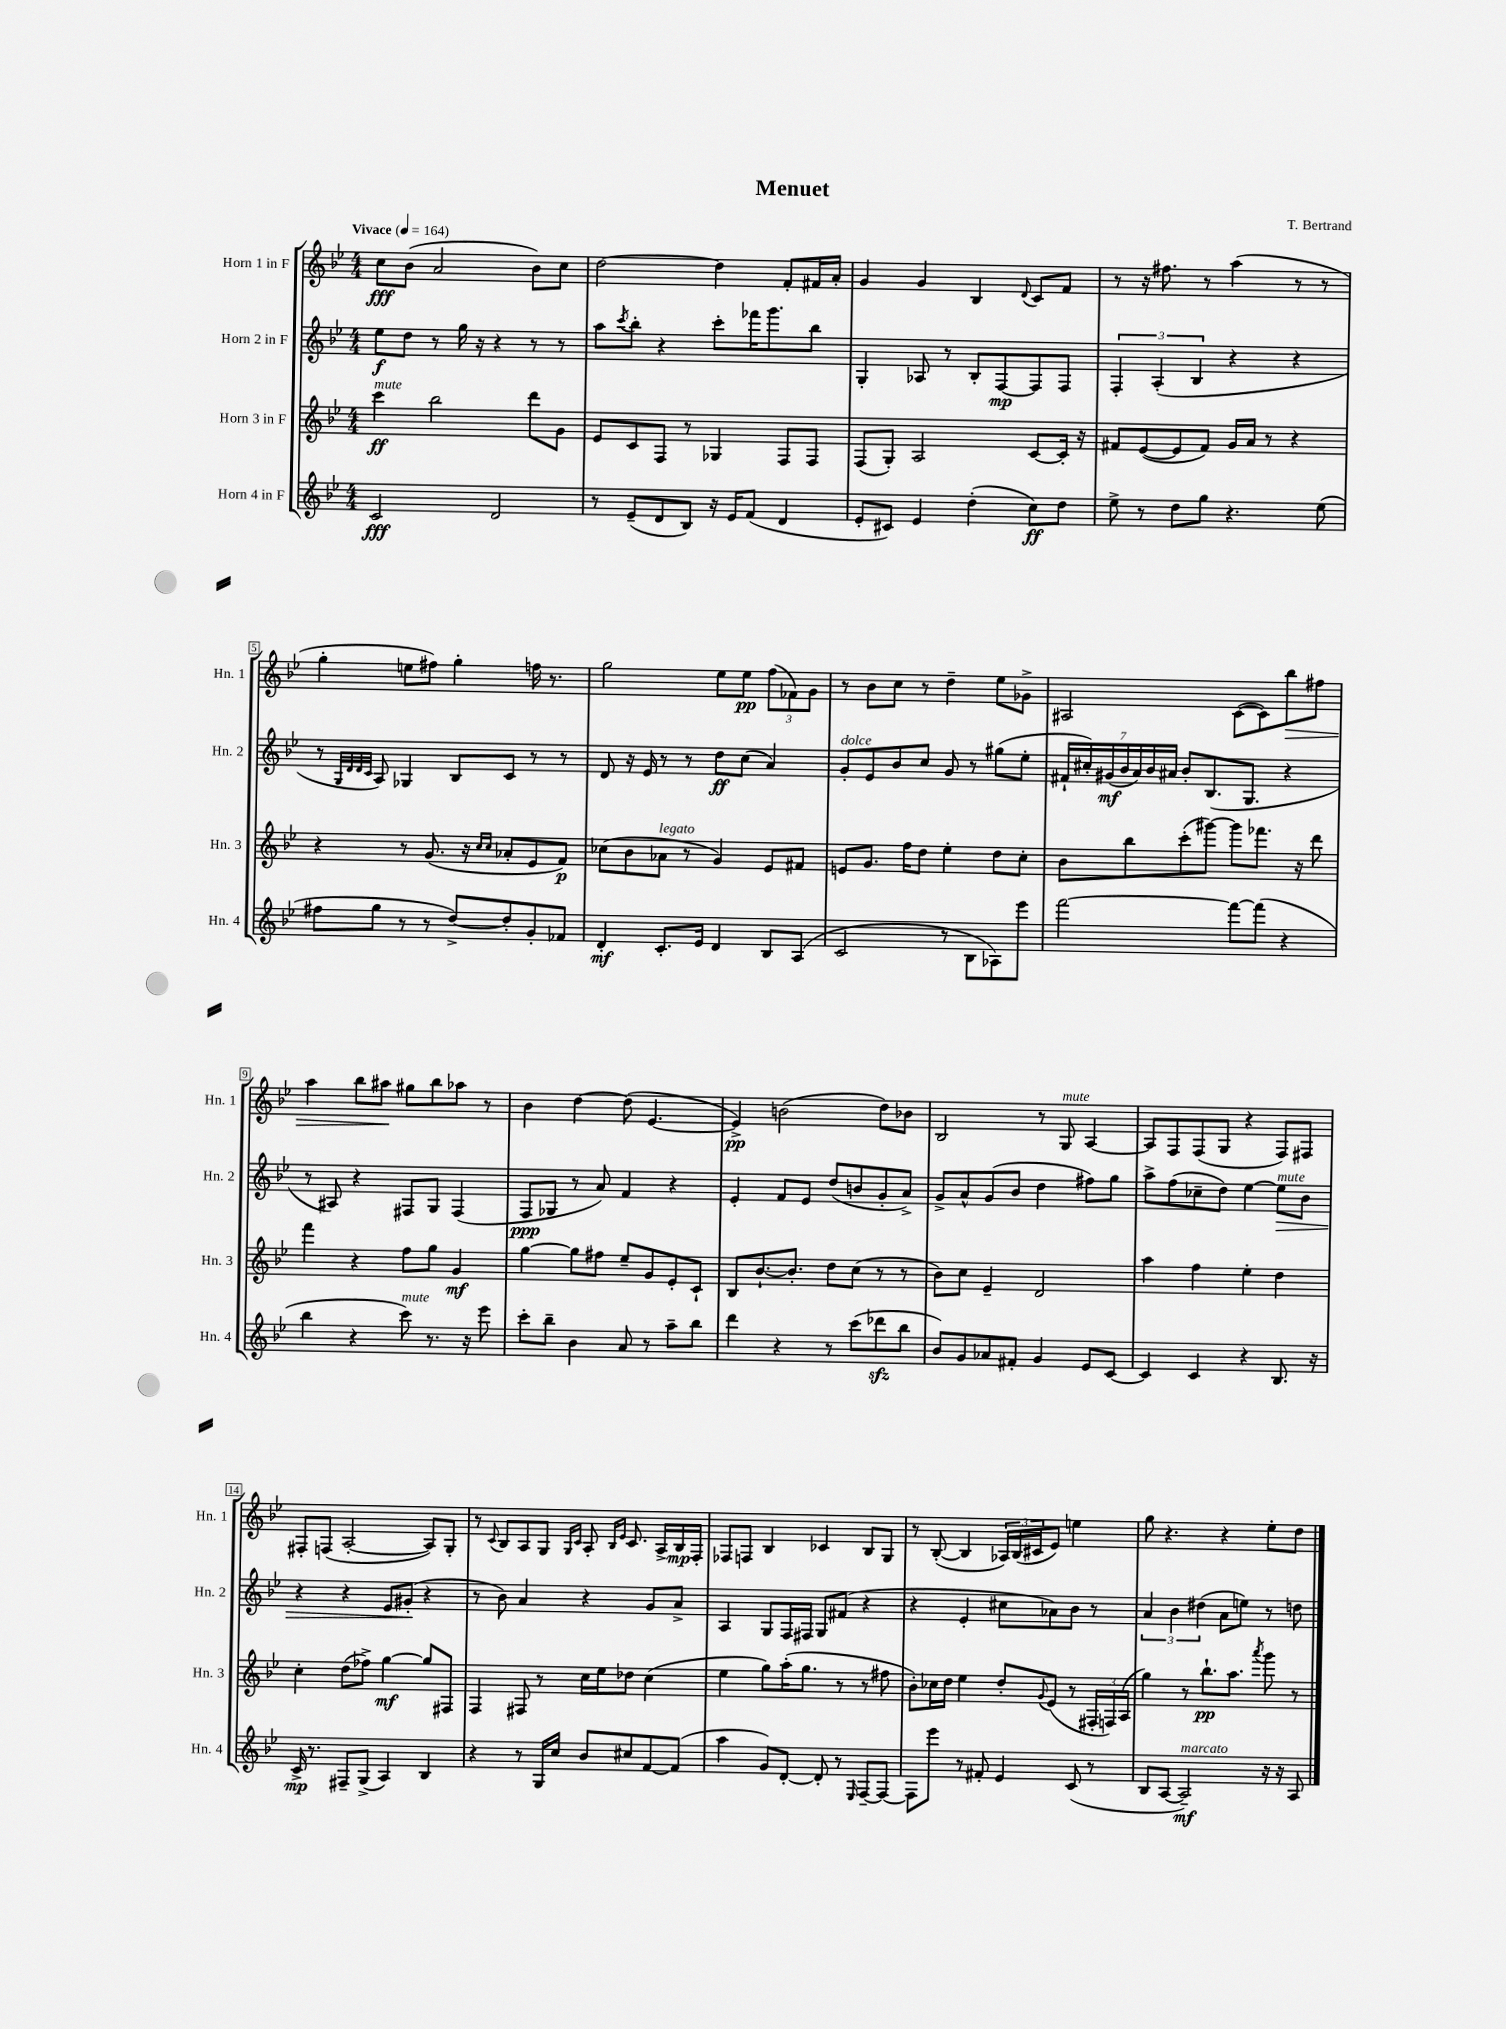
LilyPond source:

\header { title = "Menuet" composer = "T. Bertrand" }
<<
\new StaffGroup <<
\new Staff = "s0" \with { instrumentName = "Horn 1 in F" shortInstrumentName = "Hn. 1" } {
    \clef treble \key bes \major \numericTimeSignature \time 4/4 \tempo "Vivace" 4 = 164
    c''8\fff bes'8( a'2 bes'8) c''8 |
    d''2~ d''4 f'8-. fis'16 a'16-. |
    g'4 g'4 bes4 \appoggiatura { d'8 } c'8 f'8 |
    r8 r16 fis''8. r8 a''4( r8 r8 |
    g''4-. e''8 fis''8) g''4-. f''16 r8. |
    g''2 ees''8 ees''8\pp \tuplet 3/2 { f''8( fes'8) g'8 } |
    r8 bes'8 c''8 r8 d''4-- ees''8 ges'8-> |
    ais2 c'8~( c'8) bes''8\> fis''8 |
    a''4 bes''8 ais''8\! gis''8 bes''8 aes''8 r8 |
    bes'4 d''4~ d''8( ees'4.~ |
    ees'4->\pp) b'2( d''8) bes'8 |
    bes2 r8 g8^\markup { \italic "mute" } a4~ |
    a8 f8 f8( g8 r4 f8) fis8 |
    fis8-. f8( a2~-. a8) g8-. |
    r8 \appoggiatura { c'8 } bes8 a8 g8 \grace { g16 c'16 } a8-. \grace { bes16 ees'16 } c'8. a16-> bes16\mp f16-. |
    fes8 f8 bes4 ces'4 bes8 g8 |
    r8 bes8~-.( bes4 \tuplet 3/2 { aes16) bes16( cis'16 } ees'8) e''4 |
    g''8 r4. r4 ees''8-. d''8 \bar "|." |
}
\new Staff = "s1" \with { instrumentName = "Horn 2 in F" shortInstrumentName = "Hn. 2" } {
    \clef treble \key bes \major \numericTimeSignature \time 4/4
    ees''8\f d''8 r8 g''16 r16 r4 r8 r8 |
    a''8 \acciaccatura { c'''8 } bes''8-. r4 c'''8-. fes'''16 g'''8. bes''8 |
    g4-. aes8 r8 bes8-. f8~\mp f8 f8 |
    \tuplet 3/2 { f4-. a4-.( bes4 } r4 r4 |
    r8 \grace { g32 d'32 d'32 c'32 } a8) ges4 bes8 c'8 r8 r8 |
    d'8 r16 ees'16 r8 r8 d''8\ff c''8( a'4) |
    g'8-.^\markup { \italic "dolce" } ees'8 bes'8 c''8 g'8 r8 gis''8( ees''8-. |
    \tuplet 7/4 { fis'16-! cis''16-.) gis'16\mf( bes'16 a'16) bes'16 ais'16 } bes'8-. bes8.( g8. r4 |
    r8 ais8) r4 fis8 g8 fis4( |
    f8\ppp ges8 r8 a'8) f'4 r4 |
    ees'4-. f'8 ees'8 d''8( b'8 g'8-. a'8->) |
    g'8-> a'8-^ g'8( bes'8 d''4 fis''8) g''8 |
    a''8-> f''8( ces''8-- d''8) ees''4~ ees''8\>^\markup { \italic "mute" } bes'8 |
    r4 r4 ees'8 gis'8-.\!( r4 |
    r8 bes'8) a'4 r4 g'8 a'8-> |
    a4 g8 f16 fis16 g8 fis'8( r4 |
    r4 ees'4-. cis''8 aes'8) bes'8 r8 |
    \tuplet 3/2 { a'4 bes'4 dis''4( } a'8 e''8) r8 d''8 \bar "|." |
}
\new Staff = "s2" \with { instrumentName = "Horn 3 in F" shortInstrumentName = "Hn. 3" } {
    \clef treble \key bes \major \numericTimeSignature \time 4/4
    c'''4\ff^\markup { \italic "mute" } bes''2 d'''8 g'8 |
    ees'8 c'8 f8 r8 ges4 f8 f8 |
    f8( g8-.) a2 c'8~ c'16-. r16 |
    fis'8 ees'8~( ees'8 fis'8) g'16 a'16 r8 r4 |
    r4 r8 g'8.( r16 \grace { c''16 c''16 } aes'8-. ees'8 f'8\p) |
    ces''8( bes'8 aes'8^\markup { \italic "legato" } r8 g'4) ees'8 fis'8 |
    e'8 g'8. f''16 d''8 ees''4-. d''8 c''8-. |
    bes'8 bes''8 c'''8-.( gis'''8~) gis'''8 fes'''8. r16 d'''8 |
    f'''4 r4 f''8 g''8 g'4\mf |
    g''4~ g''8 fis''8 ees''8-- g'8 ees'8-. c'8-! |
    bes8 bes'8.~-! bes'8.-. d''8 c''8( r8 r8 |
    bes'8) c''8 ees'4-- d'2 |
    a''4 f''4 ees''4-. d''4 |
    c''4-. d''8( fes''8->) g''4~\mf g''8 fis8 |
    f4 fis8 r8 c''16 ees''16 des''8 c''4( |
    ees''4 g''8) a''16-.( g''8. r8 r8 fis''8 |
    bes'8-.) ces''16 d''16 ees''4 d''8-. \appoggiatura { g'8 } ees'8( r8 \tuplet 3/2 { fis16-. f16) a16( } |
    g''4) r8 bes''8.-!\pp a''8. \acciaccatura { a'''8 } g'''8 r8 \bar "|." |
}
\new Staff = "s3" \with { instrumentName = "Horn 4 in F" shortInstrumentName = "Hn. 4" } {
    \clef treble \key bes \major \numericTimeSignature \time 4/4
    c'2\fff d'2 |
    r8 ees'8--( d'8 bes8) r16 ees'16 f'8( d'4 |
    ees'8-. cis'8) ees'4 d''4-.( c''8\ff) d''8 |
    ees''8-> r8 d''8 g''8 r4. ees''8( |
    fis''8 g''8 r8 r8 d''8~->) d''8-. g'8-. fes'8 |
    d'4-.\mf c'8.-. ees'16 d'4 bes8 a8( |
    c'2 r8 bes8 aes8) ees'''8 |
    f'''2~ f'''8~ f'''8( r4 |
    bes''4 r4 c'''8^\markup { \italic "mute" }) r8. r16 ees'''8 |
    c'''8-. bes''8-- bes'4 a'8 r8 a''8-- bes''8 |
    d'''4 r4 r8 c'''8( des'''8\sfz bes''8 |
    bes'8) g'8 aes'8 fis'8-. g'4 ees'8 c'8~ |
    c'4 c'4 r4 bes8. r16 |
    c'16->\mp r8. fis8-- g8->( a4) bes4 |
    r4 r8 g16 c''16 bes'8 cis''8 f'8~ f'8( |
    a''4 g'8) d'8~-. d'8-. r8 \grace { ees16 } f8~-- f8~ |
    f8 ees'''8 r8 fis'8-. ees'4 c'8( r8 |
    bes8 a8~ a2--\mf^\markup { \italic "marcato" }) r16 r16 a8 \bar "|." |
}
>>
>>
\layout { \context { \Score \override BarNumber.stencil = #(make-stencil-boxer 0.1 0.3 ly:text-interface::print) } }
